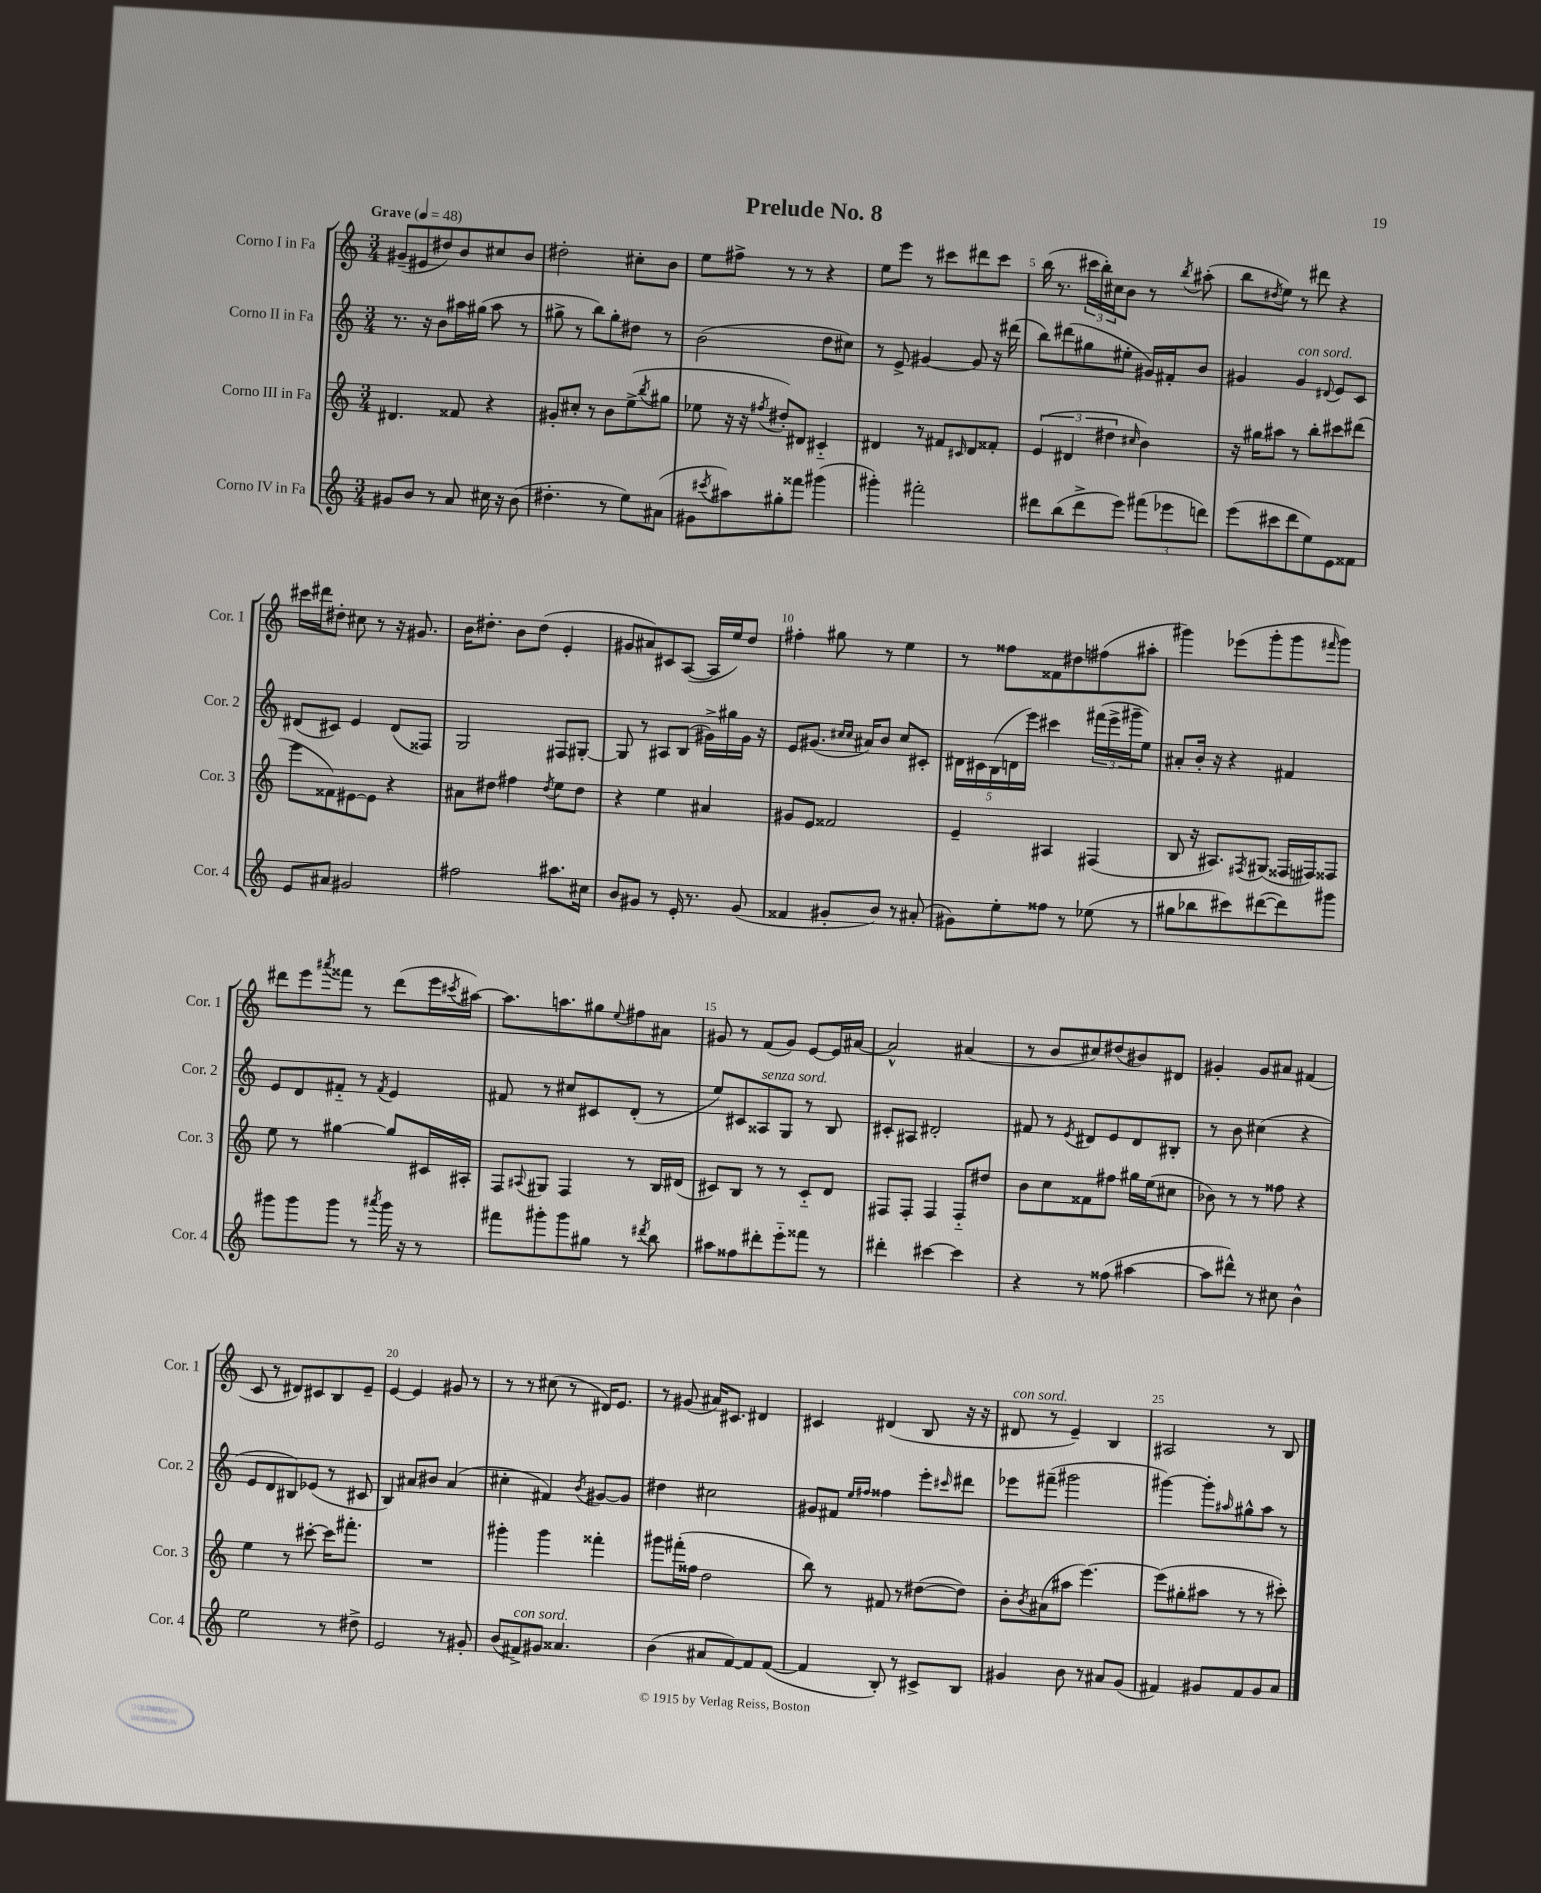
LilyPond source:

\header { title = "Prelude No. 8" }
<<
\new StaffGroup <<
\new Staff = "s0" \with { instrumentName = "Corno I in Fa" shortInstrumentName = "Cor. 1" } {
    \clef treble \key c \major \numericTimeSignature \time 3/4 \tempo "Grave" 4 = 48
    gis'8--( eis'8 dis''8) b'8 cis''8 b'8 |
    dis''2-. cis''8-. b'8 |
    e''8 fis''8-> r8 r8 r4 |
    e''8 e'''8 r8 cis'''8 dis'''8 cis'''8 |
    b''16( r8. \tuplet 3/2 { cis'''16 b''16-.) cis''16 } b'8 r8 \acciaccatura { b''8 } ais''8-.( |
    b''8 \acciaccatura { dis''8 } e''8) r8 dis'''8 r4 |
    cis'''16 dis'''16 dis''8-. cis''8 r8 r16 gis'8. |
    b'16 dis''8.-. b'8 dis''8( e'4-. |
    gis'8 ais'8) cis'8 a8~( a16 e''16) d''8 |
    fis''4-. gis''8 r8 e''4 |
    r8 fisis''8 fisis'8 dis''8 fis''8( ais''8-. |
    gis'''4) ees'''8( gis'''8-. gis'''8 \grace { fis'''16 } gis'''8) |
    dis'''8 e'''8 \acciaccatura { ais'''8 } fisis'''8 r8 dis'''8( e'''16 \acciaccatura { cis'''8 } ais''16~) |
    ais''8. a''8. gis''8 \appoggiatura { e''8 } fis''8 ais'8 |
    gis'8 r8 f'8( gis'8) e'8~ e'16 ais'16~ |
    ais'2-^ ais'4( |
    r8 b'8 cis''8) dis''8( bis'8) dis'8 |
    gis'4-. gis'8 ais'8 fis'4( |
    c'8 r8 dis'8) cis'8 b8 e'8-- |
    e'4~ e'4 gis'8 r8 |
    r8 r8 cis''8( r8 dis'16) e'8. |
    r8 gis'8( ais'16) cis'8. dis'4 |
    cis'4 dis'4( b8 r16 r16 |
    dis'8^\markup { \italic "con sord." } r8 e'4--) b4 |
    ais2 r8 b8 \bar "|." |
}
\new Staff = "s1" \with { instrumentName = "Corno II in Fa" shortInstrumentName = "Cor. 2" } {
    \clef treble \key c \major \numericTimeSignature \time 3/4
    r8. r16 b'8 ais''16 gis''16( ais''8 r8 |
    gis''8-> r8 b''8) gis''8-. dis''8 r8 |
    b'2( d''8 cis''8) |
    r8 e'8-> gis'4~ gis'8 r16 dis'''16( |
    b''8) dis'''8( gis''8 eis''8-. gis'16) fis'16-. b'8 |
    gis'4 gis'4^\markup { \italic "con sord." } \appoggiatura { dis'8 } e'8 c'8 |
    dis'8( cis'8) e'4 dis'8( fisis8) |
    g2 fis8 gis8~-. |
    gis8 r8 ais8 b8( gis'16->) gis''16 gis'16 r16 |
    e'8 gis'8.( \grace { cis''16 cis''16 } ais'16) b'8 cis''8 cis'8-. |
    \tuplet 5/4 { dis'16 cis'16 b16( d'16 e'''16) } cis'''4 \tuplet 3/2 { fis'''16( e'''16-> gis'''16-- } e''8) |
    ais'8-. b'16-. r16 r4 fis'4 |
    e'8 d'8 fis'8-_ r8 \acciaccatura { fis'8 } e'4 |
    fis'8 r8 cis''8 cis'8 d'8-.( r8 |
    e''8) cis'8 aisis8^\markup { \italic "senza sord." } g8 r8 b8 |
    cis'8-. ais8 dis'2-. |
    fis'8 r8 \acciaccatura { e'8 } dis'8 e'8 dis'8 bis8-. |
    r8 b'8 cis''4( r4 |
    e'8 d'8 bis8) ees'8( r8 cis'8 |
    b4) ais'8 bis'8 ais'4( |
    cis''4-. fis'4) \acciaccatura { b'8 } gis'8~ gis'8 |
    dis''4 cis''2 |
    gis'8 fis'8 \grace { e''16 fis''16 } fisis''4 e'''8-. \grace { cis'''16 } dis'''8 |
    ees'''8 fis'''8--( gis'''2 |
    gis'''4~) gis'''8-. \grace { ais''16 } gis''8-^ ais''8 r8 \bar "|." |
}
\new Staff = "s2" \with { instrumentName = "Corno III in Fa" shortInstrumentName = "Cor. 3" } {
    \clef treble \key c \major \numericTimeSignature \time 3/4
    dis'4. fisis'8 r4 |
    gis'8-. cis''8-. r8 b'8 e''8->( \acciaccatura { b''8 } gis''8 |
    ees''8 r16 r16 \acciaccatura { fis''8 } dis''8-.) dis'8 cis'4-_ |
    dis'4 r8 fis'8 \grace { cis'16 } dis'8 fisis'8-. |
    \tuplet 3/2 { e'4( dis'4 dis''4 } \grace { cis''16 } b'4) |
    r16 gis''16 ais''8 r8 b''8-. cis'''8 dis'''8( |
    e'''8 fisis'8) eis'8~ eis'8 r4 |
    ais'8 dis''8 fis''4 \acciaccatura { dis''8 } e''8 dis''8 |
    r4 e''4 ais'4 |
    gis'8 e'8 fisis'2 |
    e'4-- ais4 fis4( |
    b8 r16 ais8.) \acciaccatura { fis8 } gis8( fisis16 fis16) fisis8 |
    e''8 r8 gis''4~ gis''8 cis'16 ais16-. |
    f8 \appoggiatura { ais8 } gis8 f4 r8 b16 dis'16( |
    cis'8) b8 r8 r8 cis'8-_ d'8 |
    fis8 fis8-. fis4 fis8-_ dis''8 |
    b'8 c''8 fisis'8 fis''8 gis''16 e''16( cis''8 |
    bes'8) r8 r8 fisis''8 r4 |
    e''4 r8 cis'''8~-. cis'''16 fis'''8.-. |
    R2. |
    gis'''4-. gis'''4 fisis'''4-. |
    gis'''8 fis'''16-.( fisis''16 d''2 |
    b''8) r8 fis'8 r8 dis''8~( dis''8) |
    b'8-. \acciaccatura { b'8 } ais'8( ais''8 e'''4.~) |
    e'''8( gis''8-. ais''8 r8 r8 cis'''8-.) \bar "|." |
}
\new Staff = "s3" \with { instrumentName = "Corno IV in Fa" shortInstrumentName = "Cor. 4" } {
    \clef treble \key c \major \numericTimeSignature \time 3/4
    gis'8 b'8 r8 a'8 cis''16 r16 b'8( |
    dis''4.-. r8 e''8) ais'8( |
    gis'8 \acciaccatura { cis'''8 } ais''8) gis''8-. fisis'''8 gis'''4( |
    gis'''4-.) fis'''2-. |
    dis'''8 b''8( dis'''8-> e'''8) \tuplet 3/2 { fis'''8( ees'''8 d'''8) } |
    e'''8( cis'''8 d'''8 e''8) e'8 fisis'8 |
    e'8 ais'8 gis'2 |
    fis''2 ais''8. cis''16 |
    b'8 gis'8 r8 e'16-. r8. gis'8( |
    fisis'4 gis'8-. b'8) r8 ais'8-.( |
    gis'8) e''8-. fisis''8 r8 ees''8( r8 |
    gis''8 bes''8 cis'''8) dis'''8~( dis'''8) gis'''8 |
    gis'''8 gis'''8 gis'''8 r8 \acciaccatura { ais'''8 } gis'''16 r16 r8 |
    fis'''8 gis'''8-. gis'''8 gis''8 r8 \acciaccatura { dis'''8 } b''8 |
    ais''8 fisis''8 dis'''8-. e'''8-_ fisis'''8 r8 |
    dis'''4-. cis'''4~ cis'''4 |
    r4 r8 fisis''8( ais''4~ |
    ais''8 dis'''8-^) r8 cis''8 b'4-^ |
    e''2 r8 dis''8-> |
    e'2 r8 gis'8-. |
    b'8( fis'8->^\markup { \italic "con sord." }) gis'8 aisis'4. |
    b'4( ais'8 f'8~) f'8 f'8~( |
    f'4 b8-.) r8 cis'8-> b8 |
    gis'4 b'8 r8 ais'8 gis'8( |
    fis'4) gis'8 fis'8 gis'8 a'8 \bar "|." |
}
>>
>>
\layout { \context { \Score \override BarNumber.break-visibility = ##(#f #t #t) barNumberVisibility = #(every-nth-bar-number-visible 5) } }
